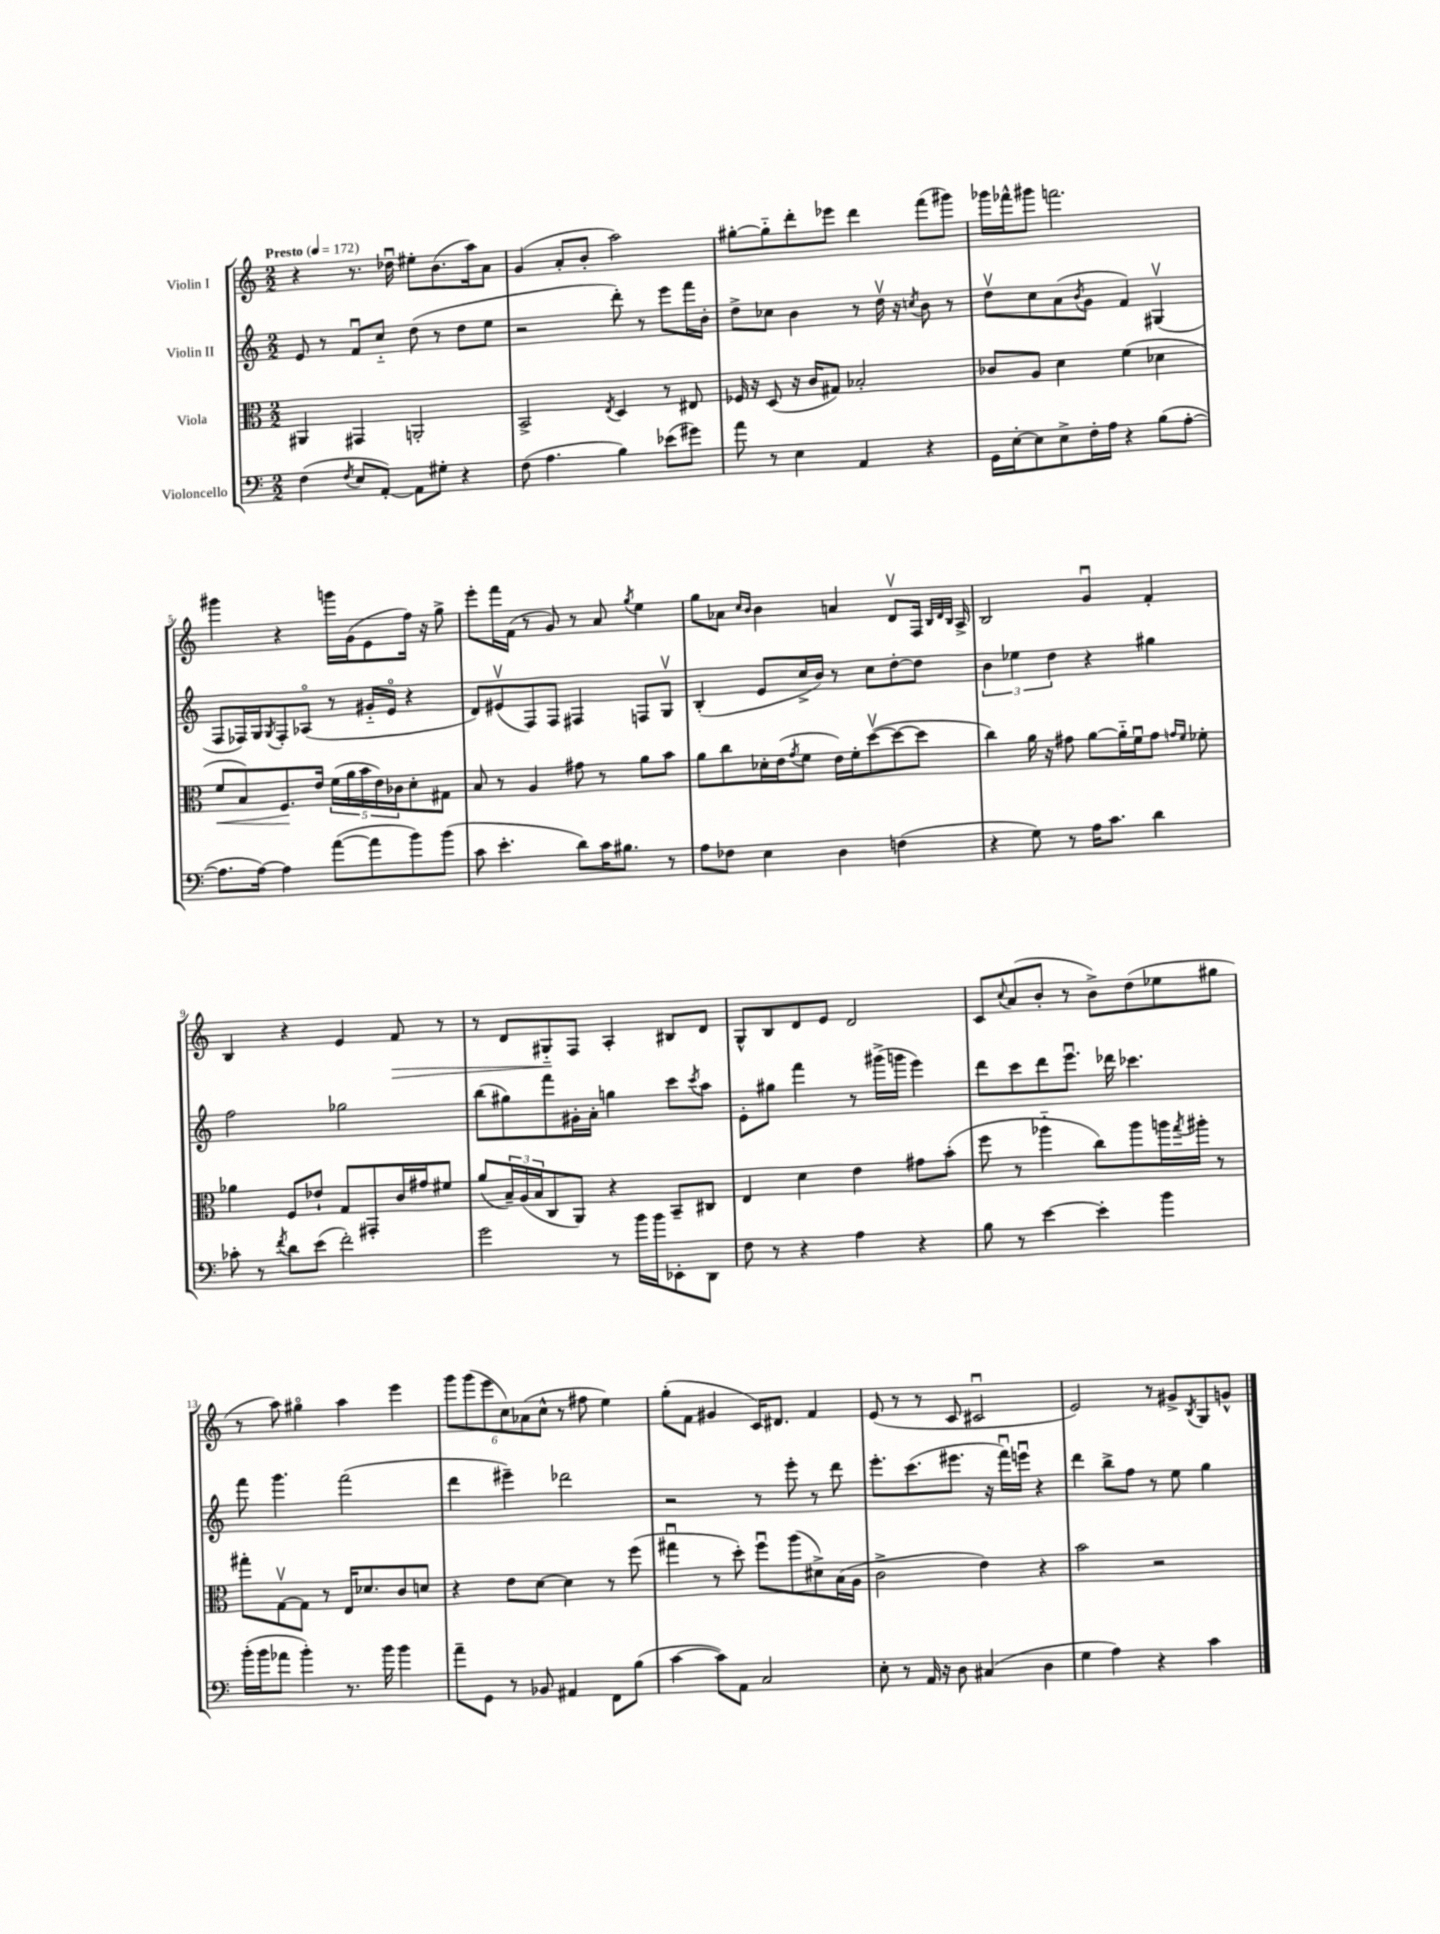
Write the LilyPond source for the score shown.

<<
\new StaffGroup <<
\new Staff = "s0" \with { instrumentName = "Violin I" } {
    \clef treble \key c \major \numericTimeSignature \time 2/2 \tempo "Presto" 4 = 172
    r4 r8. des''16\downbow eis''8-. b'8.( a''16) a'8 |
    g'4( a'8-. b'8-. a''2) |
    gis''8~-. gis''8-_ d'''8-. ees'''8 d'''4 f'''8( gis'''8) |
    ges'''16 fes'''16-^ gis'''8 f'''2. |
    gis'''4 r4 g'''16 g'16( e'8 f''16) r16 g''8-> |
    e'''8-. f'''16 f'16( r8 g'8) r8 a'8 \acciaccatura { g''8 } e''4 |
    g''8 aes'8 \grace { c''16 b'16 } b'4 a'4 d'8\upbow f16 \grace { b32 d'32 b32 } a16-> |
    b2 g'4\downbow f'4-. |
    b4 r4 e'4 f'8\> r8 |
    r8 d'8 gis8-_\! f8 a4-. bis8 d'8 |
    g8-^ b8 d'8 e'8 d'2 |
    c'8 \appoggiatura { c''8 } a'8( b'8-. r8 b'8->) d''8( ees''8 gis''8 |
    r8 a''8) gis''4\flageolet a''4 e'''4 |
    \tuplet 6/4 { g'''8 g'''8( e'''8 c''8) aes'8( c''8-^ } r8 fis''8 e''4) |
    g''8-.( f'8 gis'4 c'16) dis'8. f'4 |
    e'8( r8 r8 c'8 cis'2\downbow |
    e'2) r8 gis'8-> \acciaccatura { b8 } g8 g'8-^ \bar "|." |
}
\new Staff = "s1" \with { instrumentName = "Violin II" } {
    \clef treble \key c \major \numericTimeSignature \time 2/2
    e'8 r8 f'8\downbow c''8-_ d''8( r8 d''8 e''8 |
    r2 d'''8-.) r8 e'''8 f'''16 b'16-. |
    d''8-> ces''8 b'4 r8 d''16\upbow r16 \acciaccatura { c''8 } b'8 r8 |
    d''8\upbow c''8 a'8( \acciaccatura { b'8 } g'8 f'4) gis4\upbow( |
    f8 fes16) g16 \acciaccatura { g8 } fes8-. aes8\flageolet( r8 gis'16-_ e'16\flageolet r4 |
    d'8) eis'8\upbow( f8) f8 fis4 f8 g8\upbow |
    b4-.( e'8 c''16-> b'16) r8 c''8 d''8~-. d''8 |
    \tuplet 3/2 { b'4 ees''4 d''4 } r4 gis''4 |
    f''2 ges''2 |
    b''8( gis''8) f'''8 gis'16-. a'16-. g''4 c'''8 \acciaccatura { c'''8 } a''8 |
    e'8-. gis''8 f'''4 r8 gis'''16->( g'''16 e'''4) |
    d'''8 c'''8 d'''8 e'''8.\downbow des'''16 ces'''4. |
    f'''8 g'''4. f'''2( |
    d'''4 eis'''4--) des'''2 |
    r2 r8 e'''8-. r8 d'''8 |
    e'''8.-. c'''8.( eis'''8. r16 f'''16\downbow) e'''16\downbow r4 |
    d'''4 b''8-> f''8 r8 e''8 g''4 \bar "|." |
}
\new Staff = "s2" \with { instrumentName = "Viola" } {
    \clef alto \key c \major \numericTimeSignature \time 2/2
    ais,4 gis,4 a,2-. |
    b,2-> \acciaccatura { e8 } d4 r8 eis8 |
    fes16 r16 d8( r16 c'16 gis8) bes2-. |
    ces'8 a8 d'4 f'4( des'4 |
    f'8\< b8) f8.\! e'16 \tuplet 5/4 { f'16( a'16 b'16 e'16) ces'16 } d'8-. gis8 |
    b8 r8 a4 gis'8 r8 a'8 b'8 |
    a'8 c''8 des'16-. e'16( \acciaccatura { g'8 } f'8 e'16) f'16-. d''8~\upbow( d''8~ d''8 |
    c''4) a'16 r16 gis'8 a'8~ a'16-_ f'16\downbow gis'8 \grace { g'16 f'16 } fes'8-. |
    aes'4 f8 ees'8-! g8 gis,8-. c'16 gis'16 fis'8 |
    a'8( \tuplet 3/2 { b16--) a16( b16 } c8 a,8) r4 b,8-- cis8 |
    e4 d'4 e'4 gis'8 b'8-.( |
    f''8 r8 aes''4-_ c''8) aes''8 a''16 \acciaccatura { g''8 } ais''16-. r8 |
    gis''8-. g8~\upbow g8 r8 e16 des'8. c'8 d'8 |
    r4 e'8 d'8~ d'4 r8 f''8( |
    gis''4\downbow r8 d''8-.) f''8\downbow a''8( dis'8->) b16( a16 |
    c'2-> e'4) r4 |
    b'2 r2 \bar "|." |
}
\new Staff = "s3" \with { instrumentName = "Violoncello" } {
    \clef bass \key c \major \numericTimeSignature \time 2/2
    f4( \acciaccatura { f8 } e8 a,8~-.) a,8 gis8-. r4 |
    f8( a4. b4) ees'8( gis'8) |
    a'8 r8 e4 a,4 r4 |
    g,16 e16~-. e8 e8-> f16-. a16 r4 b8( a8~-. |
    a8. a16~) a4 a'8~( a'8 b'8) b'8( |
    c'8 e'4.-. d'8) c'16 bis8. r8 |
    a8 fes8 e4 d4 f4( |
    r4 g8) r8 a16 c'8. d'4 |
    ces'8-. r8 \acciaccatura { f'8 } d'8 e'8( f'2-.) |
    g'2 r8 b'16 b'16 ees,8-. d,8 |
    f8 r8 r4 a4 r4 |
    b8 r8 e'4~ e'4-. b'4 |
    b'16-.( b'16 aes'8 b'4-.) r8. b'16 b'4 |
    a'8-- g,8 r8 bes,8 ais,4 f,8 b8( |
    c'4~ c'8) a,8 c2 |
    e8-. r8 a,16 r16 d8 cis4( d4 |
    g4 a4) r4 c'4 \bar "|." |
}
>>
>>
